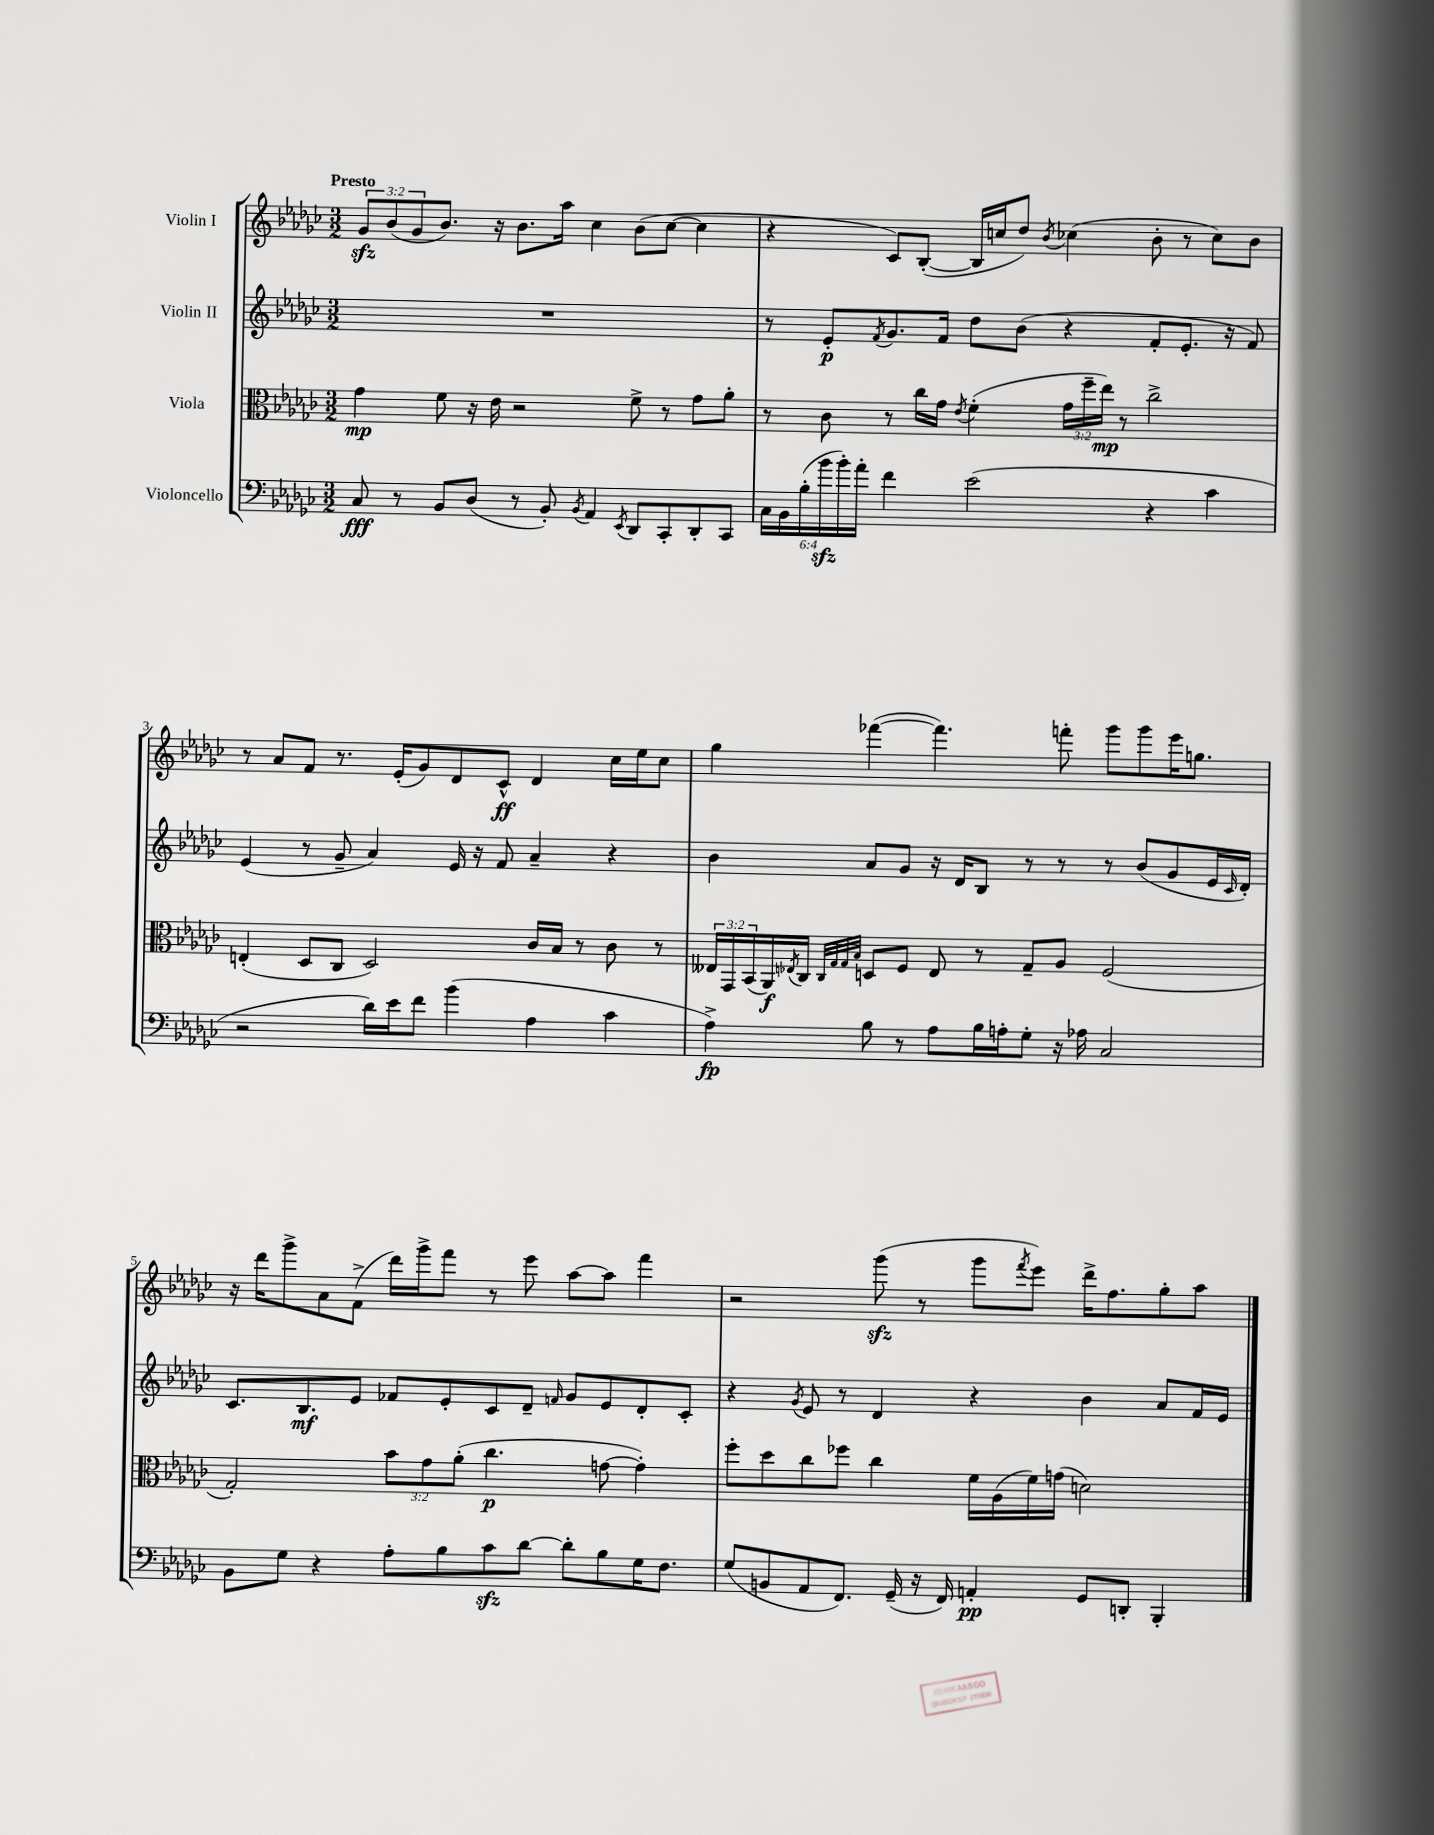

**kern	**dynam	**kern	**dynam	**kern	**dynam	**kern	**dynam
*part4	*part4	*part3	*part3	*part2	*part2	*part1	*part1
*staff4	*staff4	*staff3	*staff3	*staff2	*staff2	*staff1	*staff1
*I"Violoncello	*	*I"Viola	*	*I"Violin II	*	*I"Violin I	*
*clefF4	*	*clefC3	*	*clefG2	*	*clefG2	*
*k[b-e-a-d-g-c-]	*	*k[b-e-a-d-g-c-]	*	*k[b-e-a-d-g-c-]	*	*k[b-e-a-d-g-c-]	*
*M3/2	*	*M3/2	*	*M3/2	*	*M3/2	*
=1	=1	=1	=1	=1	=1	=1	=1
!	!	!	!	!	!	!LO:TX:a:B:t=Presto	!
8C-/	fff	4g-\	mp	1.r	.	12g-zz/L	.
.	.	.	.	.	.	(12b-/	.
8r	.	.	.	.	.	.	.
.	.	.	.	.	.	12g-/	.
8BB-/L	.	8f\	.	.	.	8.b-/J)	.
(8D-/J	.	16r	.	.	.	.	.
.	.	16e-\	.	.	.	16r	.
8r	.	2r	.	.	.	8.b-\L	.
8BB-'/)	.	.	.	.	.	.	.
.	.	.	.	.	.	16aa-\Jk	.
8qBB-/	.	.	.	.	.	.	.
4AA-/	.	.	.	.	.	4cc-\	.
8qEE-/	.	.	.	.	.	.	.
8DD-/L	.	8f^\	.	.	.	(8b-\L	.
8CC-'/	.	8r	.	.	.	[8cc-\J	.
8DD-'/	.	8g-\L	.	.	.	4cc-\]	.
8CC-/J	.	8a-'\J	.	.	.	.	.
=2	=2	=2	=2	=2	=2	=2	=2
24C-\LL	.	8r	.	8r	.	4r	.
24BB-\	.	.	.	.	.	.	.
(24B-'\	.	.	.	.	.	.	.
24b-zz\	.	8c-\	.	8e-'/L	p	.	.
24b-'\)	.	.	.	.	.	.	.
24a-'\JJ	.	.	.	.	.	.	.
.	.	.	.	8qf/	.	.	.
4f\	.	8r	.	8.g-/	.	8c-/L)	.
.	.	16cc-\LL	.	.	.	([8B-'/J	.
.	.	16g-\JJ	.	16f/Jk	.	.	.
.	.	8qe-/	.	.	.	.	.
(2e-\	.	(4f'\	.	8dd-\L	.	16B-/LL]	.
.	.	.	.	.	.	16ccn/J	.
.	.	.	.	(8b-\J	.	8dd-/J)	.
.	.	.	.	.	.	8qb-/	.
.	.	24g-\LL	.	4r	.	(4cc-X\	.
.	.	24ff~\	.	.	.	.	.
.	.	24ee-\JJ)	mp	.	.	.	.
.	.	8r	.	.	.	.	.
4r	.	2cc-^\	.	8f'/L	.	8b-'\	.
.	.	.	.	8.e-'/J	.	8r	.
4c-\	.	.	.	.	.	8cc-\L)	.
.	.	.	.	16r	.	.	.
.	.	.	.	8f/)	.	8b-\J	.
!!LO:LB:g=z
=3	=3	=3	=3	=3	=3	=3	=3
2r	.	(4En'/	.	(4e-/	.	8r	.
.	.	.	.	.	.	8a-/L	.
.	.	8D-/L	.	8r	.	8f/J	.
.	.	8C-/J	.	8g-~/	.	8.r	.
16d-\LL)	.	2D-/)	.	4a-/)	.	.	.
16e-\J	.	.	.	.	.	(16e-'/KL	.
8f\J	.	.	.	.	.	8g-/)	.
(4b-\	.	.	.	16e-/	.	8d-/	.
.	.	.	.	16r	.	.	.
.	.	.	.	8f/	.	8c-^^/J	ff
4A-\	.	16c-/LL	.	4a-~/	.	4d-/	.
.	.	16B-/JJ	.	.	.	.	.
.	.	8r	.	.	.	.	.
4c-\	.	8c-\	.	4r	.	16cc-\LL	.
.	.	.	.	.	.	16ee-\J	.
.	.	8r	.	.	.	8cc-\J	.
=4	=4	=4	=4	=4	=4	=4	=4
4A-^\)	fp	24E--X/LL	.	4b-\	.	4gg-\	.
.	.	24GG-/	.	.	.	.	.
.	.	(24BB-/	.	.	.	.	.
.	.	16AA-/)	f	.	.	.	.
.	.	8qE-X/	.	.	.	.	.
.	.	16C-/JJ	.	.	.	.	.
.	.	32qqC-/LLL	.	.	.	.	.
.	.	32qqG-/	.	.	.	.	.
.	.	32qqG-/	.	.	.	.	.
.	.	32qqB-/JJJ	.	.	.	.	.
8B-\	.	8Dn/L	.	8a-/L	.	([4fff-X\	.
8r	.	8F/J	.	8g-/J	.	.	.
8A-\L	.	8E-/	.	16r	.	4.fff-\])	.
.	.	.	.	16d-/KL	.	.	.
16B-\L	.	8r	.	8B-/J	.	.	.
16An'\J	.	.	.	.	.	.	.
8G-'\J	.	8G-~/L	.	8r	.	.	.
16r	.	8A-/J	.	8r	.	8fffn'\	.
16A-X\	.	.	.	.	.	.	.
2C-/	.	(2F/	.	8r	.	8ggg-\L	.
.	.	.	.	(8b-/L	.	8ggg-\	.
.	.	.	.	8g-/	.	16eee-\K	.
.	.	.	.	.	.	8.ggn\J	.
.	.	.	.	16e-/L	.	.	.
.	.	.	.	16qqc-/	.	.	.
.	.	.	.	16d-'/JJ)	.	.	.
!!LO:LB:g=z
=5	=5	=5	=5	=5	=5	=5	=5
8BB-\L	.	2G-'/)	.	8.c-/L	.	16r	.
.	.	.	.	.	.	16ddd-\KL	.
8G-\J	.	.	.	.	.	8ggg-^\	.
.	.	.	.	8.B-/	mf	.	.
4r	.	.	.	.	.	8a-\	.
.	.	.	.	8e-/J	.	(8f^\J	.
8A-'\L	.	12b-\L	.	8f-X/L	.	16ddd-\LL)	.
.	.	.	.	.	.	16ggg-^\J	.
.	.	12g-\	.	.	.	.	.
8B-\	.	.	.	8e-'/	.	8fff\J	.
.	.	(12a-'\J	.	.	.	.	.
8c-zz\	.	4.cc-\	p	8c-/	.	8r	.
[8d-\J	.	.	.	8d-~/J	.	8eee-\	.
.	.	.	.	16qqfn/	.	.	.
8d-'\L]	.	.	.	8g-/L	.	[8aa-\L	.
8B-\	.	[8gn\	.	8e-/	.	8aa-\J]	.
16G-\K	.	4g'\])	.	8d-'/	.	4fff\	.
8.F\J	.	.	.	.	.	.	.
.	.	.	.	8c-'/J	.	.	.
=6	=6	=6	=6	=6	=6	=6	=6
(8G-/L	.	8ff'\L	.	4r	.	2r	.
8BBn/	.	8dd-\	.	.	.	.	.
.	.	.	.	8qg-/	.	.	.
8AA-/	.	8cc-\	.	8e-/	.	.	.
8.FF/J)	.	8ff-X\J	.	8r	.	.	.
.	.	4cc-\	.	4d-/	.	(8ggg-zz\	.
(16GG-~/	.	.	.	.	.	.	.
16r	.	.	.	.	.	8r	.
16FF/)	.	.	.	.	.	.	.
4AAn'/	pp	16f\LL	.	4r	.	8ggg-\L	.
.	.	(16A-\	.	.	.	.	.
.	.	.	.	.	.	8qfff/	.
.	.	16f\)	.	.	.	8eee-\J)	.
.	.	(16gn\JJ	.	.	.	.	.
8GG-/L	.	2dn\)	.	4b-\	.	16ddd-^\KL	.
.	.	.	.	.	.	8.ff\	.
8DDn'/J	.	.	.	.	.	.	.
4BBB-'/	.	.	.	8a-/L	.	8gg-'\	.
.	.	.	.	16f/L	.	8aa-\J	.
.	.	.	.	16e-/JJ	.	.	.
==	==	==	==	==	==	==	==
*-	*-	*-	*-	*-	*-	*-	*-
